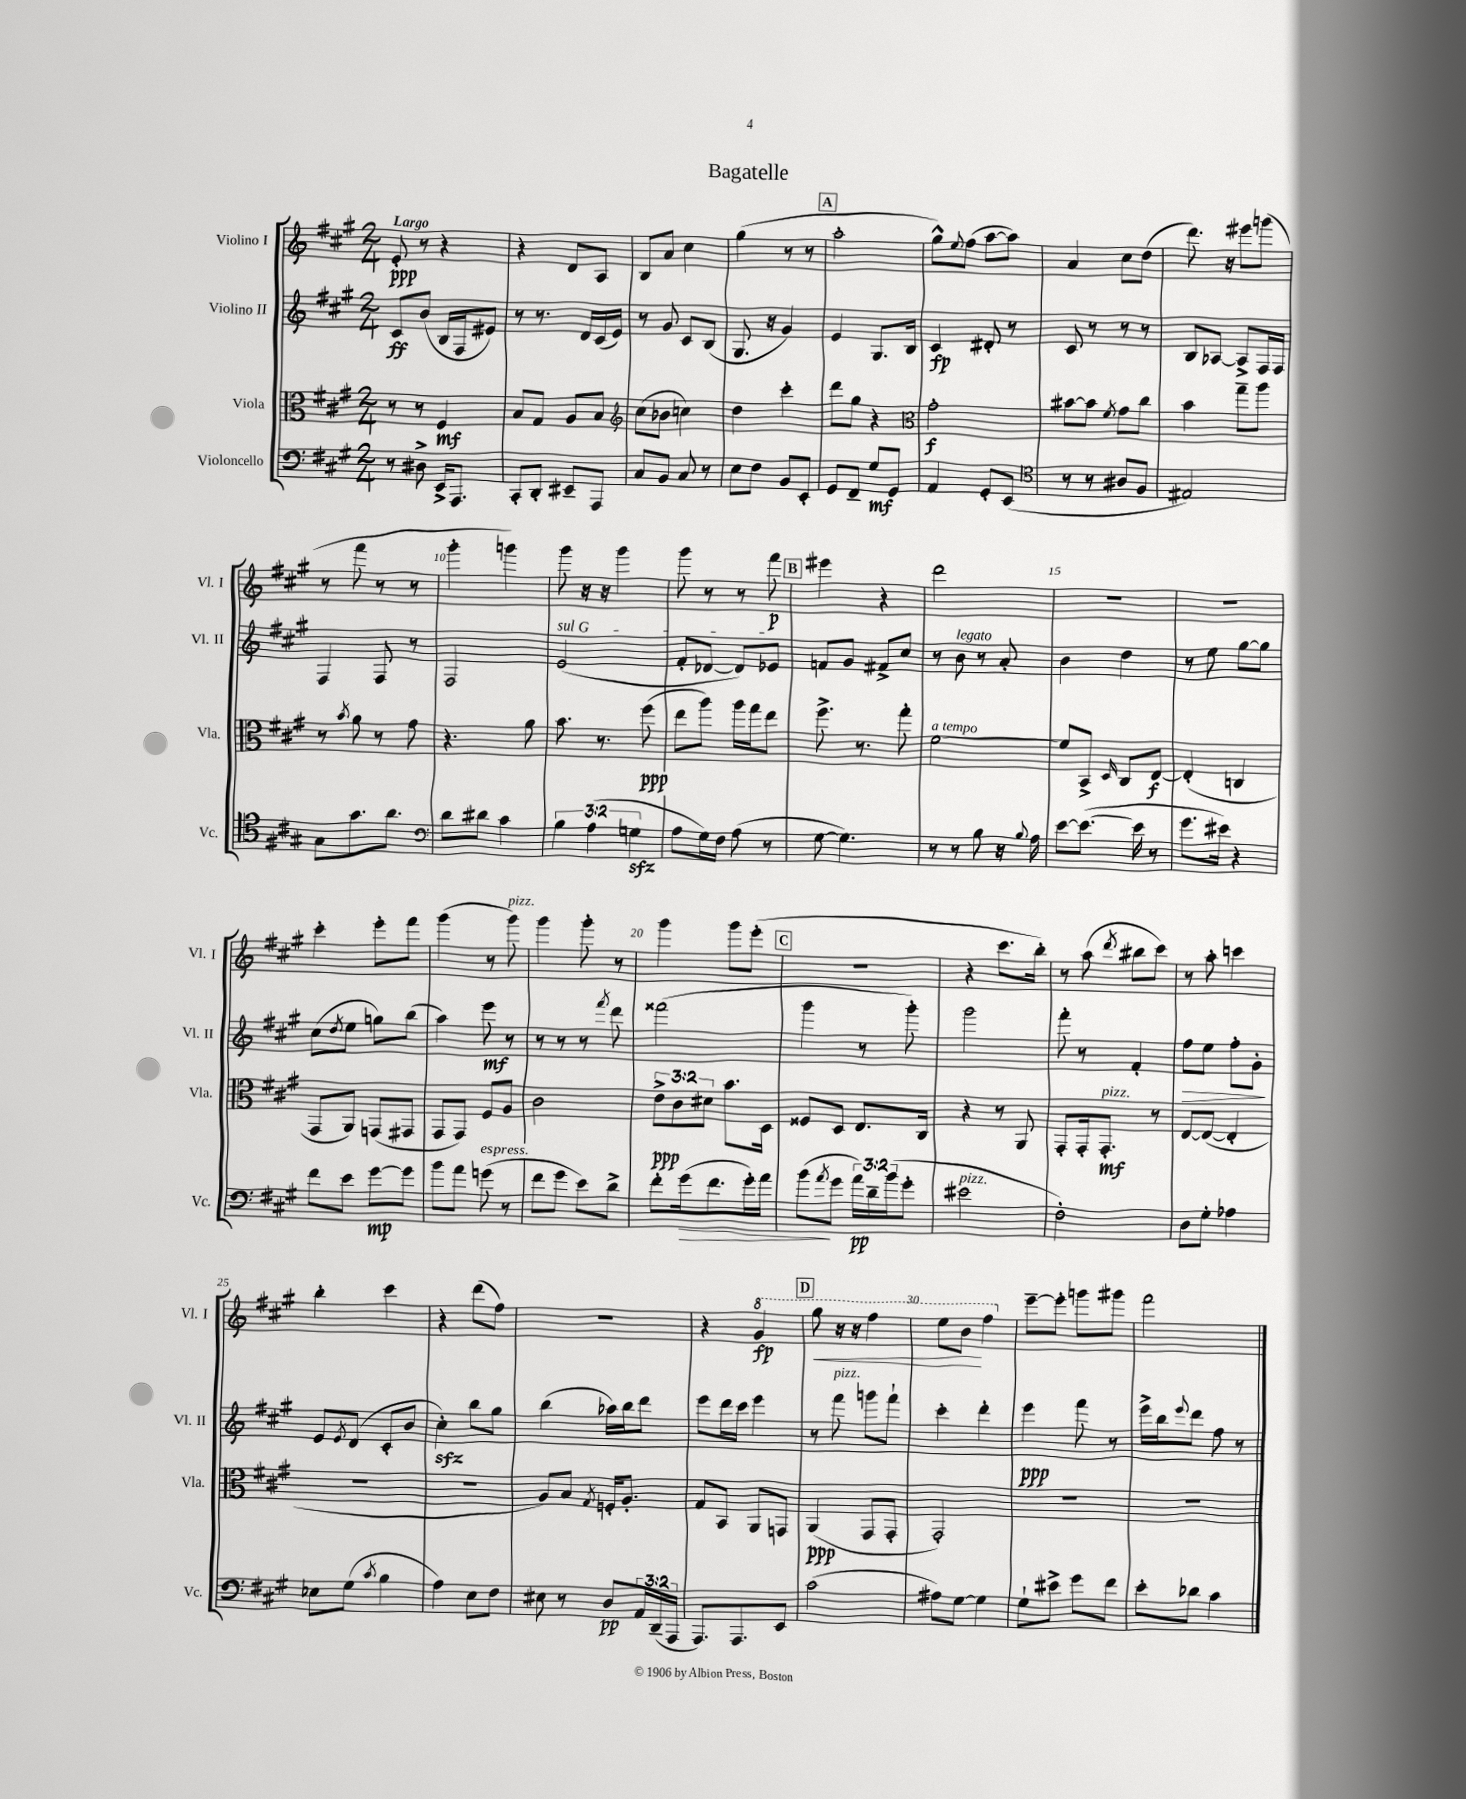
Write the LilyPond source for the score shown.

\header { title = "Bagatelle" }
<<
\new StaffGroup <<
\new Staff = "s0" \with { instrumentName = "Violino I" shortInstrumentName = "Vl. I" } {
    \clef treble \key a \major \numericTimeSignature \time 2/4 \tempo "Largo"
    e'8-.\ppp r8 r4 |
    r4 d'8 a8 |
    b8 a'8 cis''4 |
    gis''4( r8 r8 |
    \mark \markup { \box "A" } a''2-. |
    gis''8-^) \appoggiatura { e''8 } fis''8( a''8~ a''8) |
    a'4 cis''8 d''8( |
    d'''8.) r16 eis'''8 g'''8( |
    r8 fis'''8 r8 r8 |
    gis'''4-. g'''4) |
    gis'''8 r16 r16 gis'''4 |
    gis'''8 r8 r8 fis'''8\p |
    \mark \markup { \box "B" } eis'''4 r4 |
    d'''2 |
    r2 |
    R2 |
    cis'''4-. e'''8-. fis'''8 |
    gis'''4( r8 gis'''8^\markup { \italic "pizz." }) |
    gis'''4 gis'''8-. r8 |
    gis'''4 gis'''8 e'''8-.( |
    \mark \markup { \box "C" } r2 |
    r4 cis'''8. b''16-.) |
    r8 a''8( \acciaccatura { d'''8 } bis''8 cis'''8) |
    r8 a''8-. c'''4 |
    b''4-. cis'''4 |
    r4 d'''8( fis''8) |
    r2 |
    r4 \ottava #1 gis''4\fp |
    \mark \markup { \box "D" } gis'''8\< r16 r16 fis'''4 |
    e'''8 b''8\! fis'''4 \ottava #0 |
    e'''8~-- e'''8-. g'''8 gis'''8 |
    fis'''2 \bar "|." |
}
\new Staff = "s1" \with { instrumentName = "Violino II" shortInstrumentName = "Vl. II" } {
    \clef treble \key a \major \numericTimeSignature \time 2/4
    cis'8\ff b'8( b16 fis16 eis'8) |
    r8 r8. d'16 cis'16( e'16) |
    r8 gis'8 cis'8 b8( |
    gis8. r16 gis'4) |
    \mark \markup { \box "A" } e'4 gis8. b16 |
    cis'4\fp dis'8-. r8 |
    cis'8 r8 r8 r8 |
    b8 aes8~ aes8-> fis16 fis16 |
    fis4 fis8 r8 |
    fis2 |
    \once \override TextSpanner.bound-details.left.text = \markup { \italic "sul G" } e'2\startTextSpan( |
    fis'8-. des'8~ des'8) ees'8\stopTextSpan |
    \mark \markup { \box "B" } f'8 gis'8 fis'8-> cis''8 |
    r8 b'8^\markup { \italic "legato" } r8 a'8-. |
    b'4 d''4 |
    r8 e''8 gis''8~ gis''8 |
    cis''8( \acciaccatura { d''8 } e''8 g''8) b''8( |
    a''4) e'''8\mf r8 |
    r8 r8 r8 \acciaccatura { fis'''8 } d'''8 |
    fisis'''2( |
    \mark \markup { \box "C" } gis'''4 r8 gis'''8-.) |
    gis'''2 |
    fis'''8-. r8 fis'4-. |
    fis''8\> e''8 fis''8-. gis'8-.\! |
    e'8 \acciaccatura { e'8 } d'8( cis'8-. b'8 |
    cis''4-.\sfz) b''8 gis''8 |
    b''4( aes''16) b''16 d'''8 |
    e'''8 d'''16 cis'''16 e'''4 |
    \mark \markup { \box "D" } r8 fis'''8^\markup { \italic "pizz." } g'''8 fis'''8-! |
    cis'''4-. d'''4-. |
    e'''4\ppp fis'''8 r8 |
    e'''16-> b''16 \appoggiatura { e'''8 } d'''8 fis''8 r8 \bar "|." |
}
\new Staff = "s2" \with { instrumentName = "Viola" shortInstrumentName = "Vla." } {
    \clef alto \key a \major \numericTimeSignature \time 2/4 \override Staff.TupletNumber.text = #tuplet-number::calc-fraction-text
    r8 r8 fis4\mf |
    b8 gis8 a8 b8 |
    \clef treble cis''8( bes'8 c''4) |
    d''4 cis'''4-. |
    \mark \markup { \box "A" } d'''8 gis''8 r4 |
    \clef alto gis'2-.\f |
    bis'8~ bis'8 \acciaccatura { fis'8 } gis'8 cis''8 |
    b'4 gis''8-- a''8 |
    r8 \acciaccatura { b'8 } a'8 r8 gis'8 |
    r4. a'8 |
    b'8. r8. fis''8\ppp( |
    e''8 a''8) a''16 gis''16 e''8 |
    \mark \markup { \box "B" } fis''8.-> r8. gis''8-. |
    fis'2~^\markup { \italic "a tempo" } |
    fis'8 b,8-> \grace { d16 } cis8 e8~\f |
    e4-.( c4 |
    gis,8 a,8) g,8( gis,8 |
    gis,8 gis,8) fis8 a8 |
    cis'2 |
    \tuplet 3/2 { e'8->\ppp cis'8 dis'8 } b'8. d16 |
    \mark \markup { \box "C" } fisis8 d8 e8. cis16 |
    r4 r8 a,8 |
    gis,8-. gis,16-. gis,8.-.\mf^\markup { \italic "pizz." } r8 |
    e8~ e8~( e4-. |
    R2 |
    r2 |
    a8) b8 \acciaccatura { gis8 } f16-. a8.-. |
    gis8 b,8 a,8 g,8 |
    \mark \markup { \box "D" } a,4\ppp( gis,8 gis,8-. |
    gis,2-.) |
    R2 |
    R2 \bar "|." |
}
\new Staff = "s3" \with { instrumentName = "Violoncello" shortInstrumentName = "Vc." } {
    \clef bass \key a \major \numericTimeSignature \time 2/4 \override Staff.TupletNumber.text = #tuplet-number::calc-fraction-text
    r8 dis8-> e,16-> a,,8. |
    cis,8-. d,8-. eis,8-- a,,8 |
    cis8 b,8 cis8 r8 |
    e8 fis8 b,8 e,8-. |
    \mark \markup { \box "A" } gis,8 fis,8-- gis8\mf gis,8 |
    a,4 gis,8-. e,8( |
    \clef tenor r8 r8 ais8 fis8 |
    eis2) |
    gis8 gis'8. a'8. |
    \clef bass d'8 dis'8 cis'4 |
    \tuplet 3/2 { b4 a4( g4\sfz } |
    a8 gis16) fis16 a8( r8 |
    \mark \markup { \box "B" } gis8~ gis4.) |
    r8 r8 b8 r16 \appoggiatura { b8 } a16 |
    e'8~ e'8.~( e'16 r8 |
    gis'8. eis'16) r4 |
    fis'8 e'8 gis'8~\mp gis'8 |
    b'8 a'8 g'8^\markup { \italic "espress." }( r8 |
    fis'8 gis'8 e'8) d'8-> |
    fis'8-. gis'16\>( fis'8. gis'16-.) a'16 |
    \mark \markup { \box "C" } b'8\!( \acciaccatura { a'8 } gis'8 \tuplet 3/2 { a'16\pp) d'16-- b'16( } gis'8-. |
    eis'2^\markup { \italic "pizz." } |
    fis2-.) |
    d8 gis8-. aes4 |
    ees8 gis8( \acciaccatura { cis'8 } b4 |
    a4) e8 fis8 |
    eis8 r8 d8\pp \tuplet 3/2 { a,16 d,16--( a,,16 } |
    a,,8.) a,,8. e,8 |
    \mark \markup { \box "D" } cis'2( |
    ais8) gis8~ gis4 |
    gis8-! eis'8-> gis'8 fis'8 |
    e'8-. des'8 cis'4 \bar "|." |
}
>>
>>
\layout { \context { \Score \override BarNumber.break-visibility = ##(#f #t #t) barNumberVisibility = #(every-nth-bar-number-visible 5) } }
